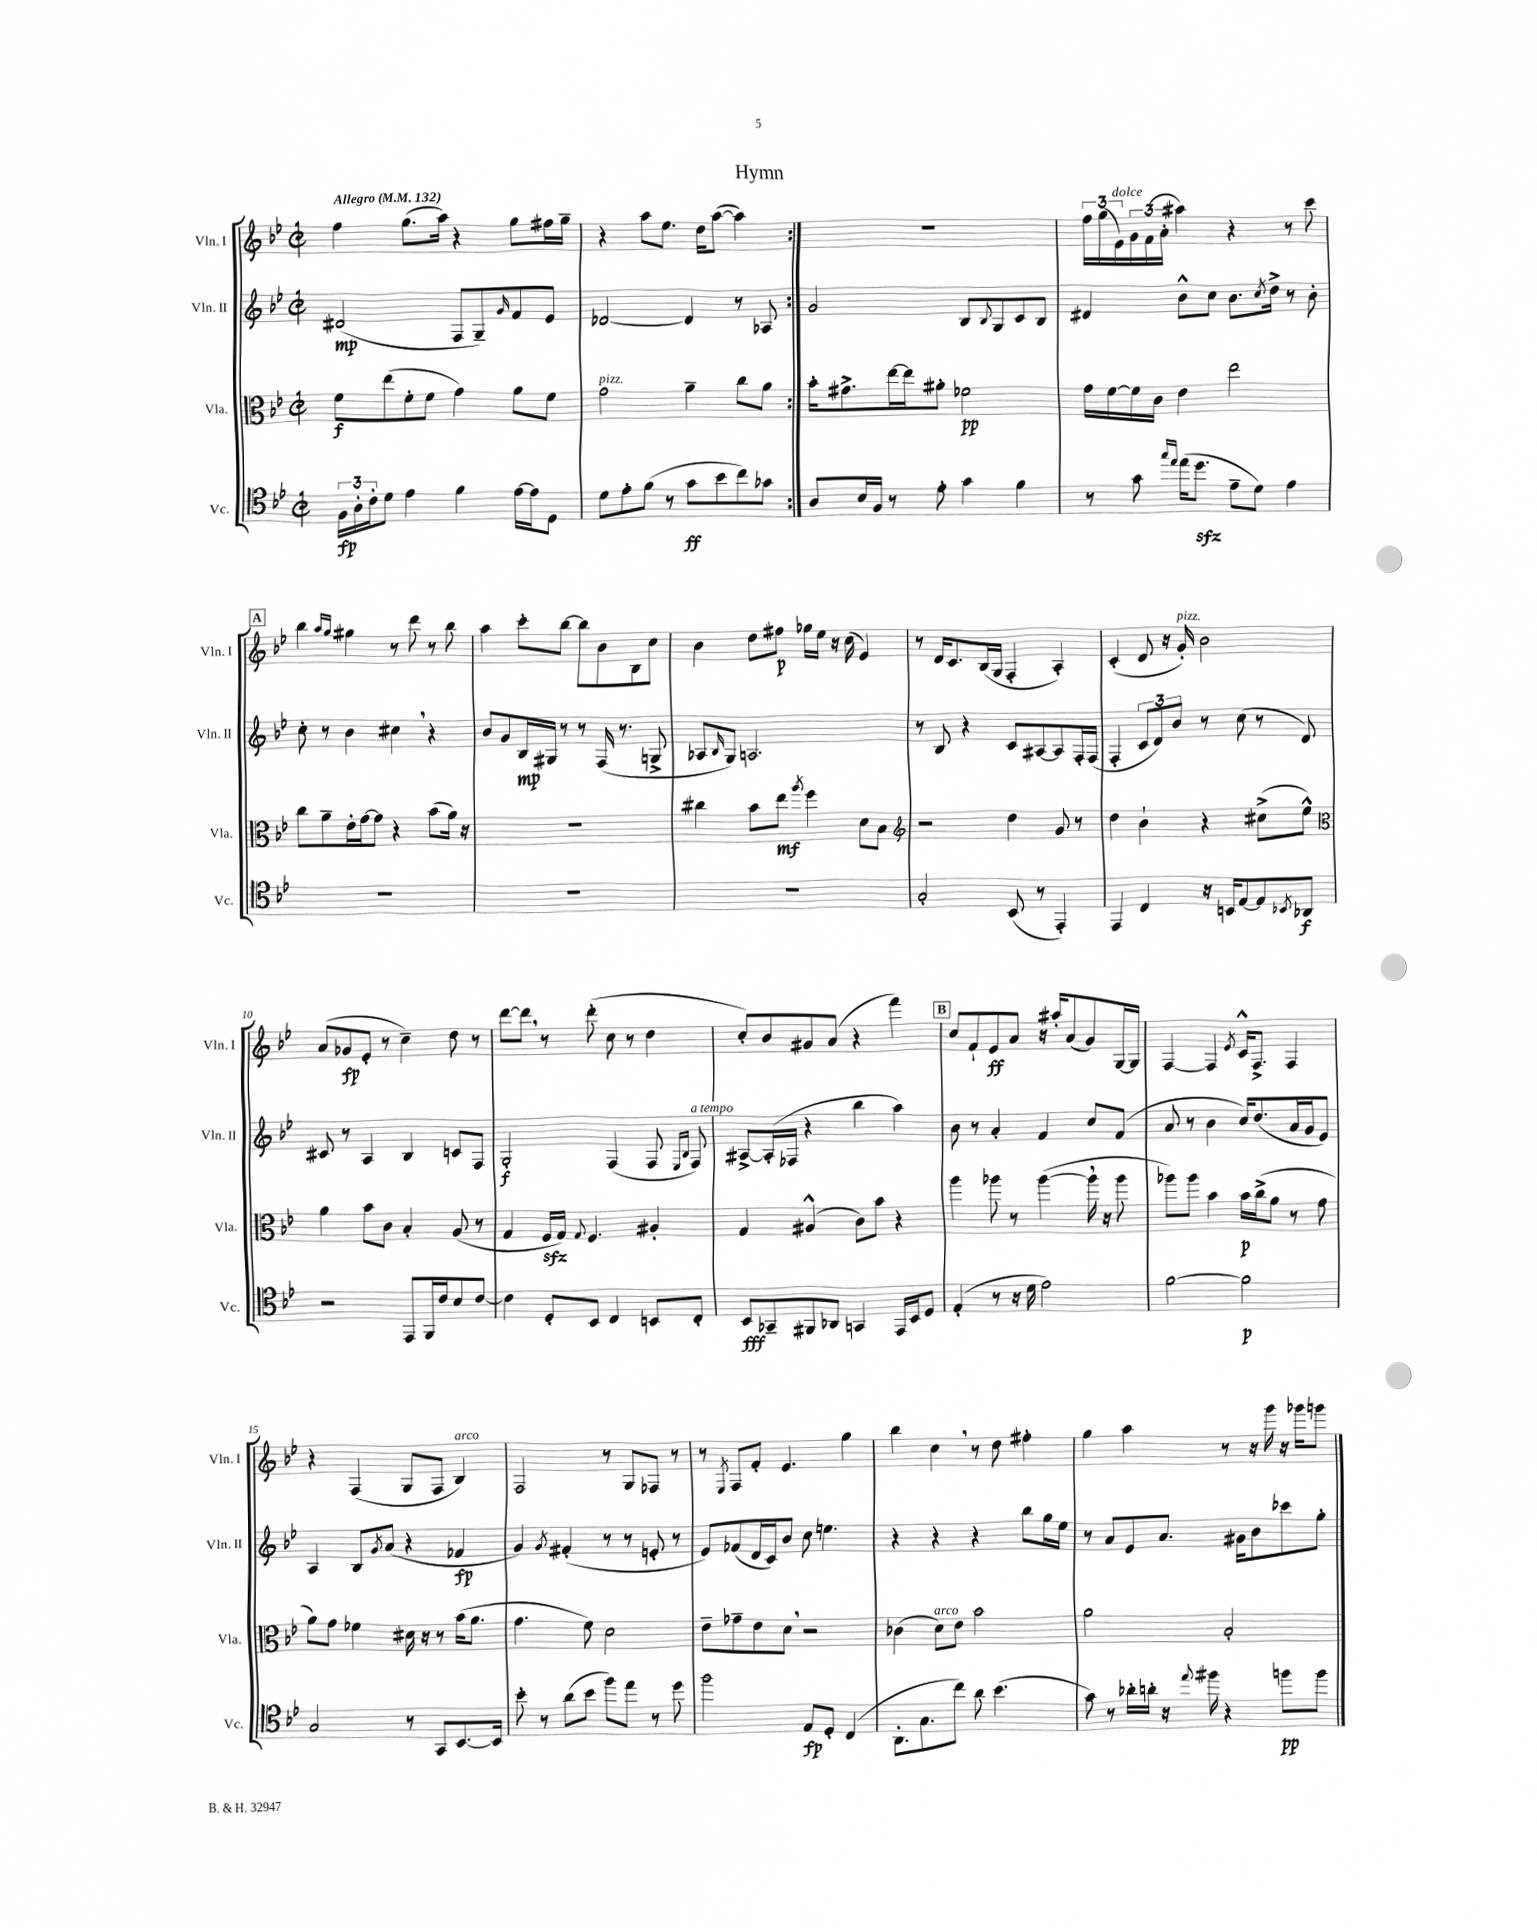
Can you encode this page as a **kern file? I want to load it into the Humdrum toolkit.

**kern	**dynam	**kern	**dynam	**kern	**dynam	**kern	**dynam
*part4	*part4	*part3	*part3	*part2	*part2	*part1	*part1
*staff4	*staff4	*staff3	*staff3	*staff2	*staff2	*staff1	*staff1
*I"Vc.	*	*I"Vla.	*	*I"Vln. II	*	*I"Vln. I	*
*I'Vc.	*	*I'Vla.	*	*I'Vln. II	*	*I'Vln. I	*
*clefC4	*	*clefC3	*	*clefG2	*	*clefG2	*
*k[b-e-]	*	*k[b-e-]	*	*k[b-e-]	*	*k[b-e-]	*
*M2/2	*	*M2/2	*	*M2/2	*	*M2/2	*
*met(c|)	*	*met(c|)	*	*met(c|)	*	*met(c|)	*
*MM132	*	*MM132	*	*MM132	*	*MM132	*
=1	=1	=1	=1	=1	=1	=1	=1
!	!	!	!	!	!	!LO:TX:a:B:t=Allegro	!
24F\LL	fp	8f\L	f	(2d#X/	mp	4ff\	.
24A'\	.	.	.	.	.	.	.
24c'\J	.	.	.	.	.	.	.
8d\J	.	(8ee-\	.	.	.	.	.
4e-\	.	8f'\	.	.	.	(8.gg\L	.
.	.	8f\J	.	.	.	.	.
.	.	.	.	.	.	16aa\Jk)	.
4f\	.	4g\)	.	8F/L	.	4r	.
.	.	.	.	8G~/)	.	.	.
.	.	.	.	16qqg/	.	.	.
[16e-\LL	.	8a\L	.	8f/	.	8gg\L	.
16e-\J]	.	.	.	.	.	.	.
8D\J	.	8f\J	.	8e-/J	.	16ff#X\L	.
.	.	.	.	.	.	16gg~\JJ	.
=2	=2	=2	=2	=2	=2	=2	=2
!	!	!LO:TX:a:i:t=pizz.	!	!	!	!	!
8d\L	.	2g\	.	[2d-X/	.	4r	.
8e-'\	.	.	.	.	.	.	.
(8f\J	.	.	.	.	.	8aa\L	.
8r	.	.	.	.	.	8.ee-\J	.
8g\L	ff	4a~\	.	4d-/]	.	.	.
.	.	.	.	.	.	16dd\KL	.
8b-\	.	.	.	.	.	([8aa\J	.
8cc\)	.	8cc\L	.	8r	.	4aa\])	.
8g-X\J	.	8a\J	.	8A-X/	.	.	.
=3:|!	=3:|!	=3:|!	=3:|!	=3:|!	=3:|!	=3:|!	=3:|!
8A/L	.	16b-'\KL	.	2g/	.	1r	.
.	.	8.g#X^\	.	.	.	.	.
16B-/L	.	.	.	.	.	.	.
16F/JJ	.	.	.	.	.	.	.
8r	.	[16ee-\L	.	.	.	.	.
.	.	16ee-\J]	.	.	.	.	.
8e-'\	.	8a#X'\J	.	.	.	.	.
4g\	.	2f-X\	pp	8B-/L	.	.	.
.	.	.	.	8qqB-/	.	.	.
.	.	.	.	8G/	.	.	.
4f\	.	.	.	8c/	.	.	.
.	.	.	.	8B-/J	.	.	.
=4	=4	=4	=4	=4	=4	=4	=4
8r	.	16g\LL	.	4d#X/	.	24ff\LL	.
.	.	.	.	.	.	(24gg\	.
.	.	[16f\	.	.	.	.	.
!	!	!	!	!	!	!LO:TX:a:i:t=dolce	!
.	.	.	.	.	.	24e-\)	.
8g\	.	16f\]	.	.	.	24g\	.
.	.	.	.	.	.	(24f\	.
.	.	16c\JJ	.	.	.	.	.
.	.	.	.	.	.	24a'\JJ	.
16qqgg/LL	.	.	.	.	.	.	.
16qqee-/JJ	.	.	.	.	.	.	.
(16ee-\KL	.	4e-\	.	8b-^^\L	.	4aa#X\)	.
8.ddzz\J	.	.	.	.	.	.	.
.	.	.	.	8cc\J	.	.	.
8e-~\L	.	2ee-\	.	8.b-\L	.	4r	.
8d\J)	.	.	.	.	.	.	.
.	.	.	.	8qcc/	.	.	.
.	.	.	.	16dd^\Jk	.	.	.
4e-\	.	.	.	8r	.	8r	.
.	.	.	.	8b-'\	.	8ccc\	.
!!LO:LB:g=z
!!LO:REH:place=s1:t=A
=5	=5	=5	=5	=5	=5	=5	=5
1r	.	8cc\L	.	8cc'\	.	4bb-\	.
.	.	8a~\	.	8r	.	.	.
.	.	.	.	.	.	16qqaa/LL	.
.	.	.	.	.	.	16qqgg/JJ	.
.	.	16e-'\L	.	4b-\	.	4gg#X\	.
.	.	[16g\J	.	.	.	.	.
.	.	8g\J]	.	.	.	.	.
.	.	4r	.	4cc#X,\	.	8r	.
.	.	.	.	.	.	8ddd\	.
.	.	(8b-\L	.	4r	.	8r	.
.	.	16a\Jk)	.	.	.	8bb-\	.
.	.	16r	.	.	.	.	.
=6	=6	=6	=6	=6	=6	=6	=6
1r	.	1r	.	8b-/L	.	4aa\	.
.	.	.	.	8g/	.	.	.
.	.	.	.	16B-/L	mp	8ccc'\L	.
.	.	.	.	16G#X/JJ	.	.	.
.	.	.	.	8r	.	[8bb-\J	.
.	.	.	.	8r	.	8bb-\L]	.
.	.	.	.	(16F/	.	8b-\	.
.	.	.	.	8.r	.	.	.
.	.	.	.	.	.	8B-\	.
.	.	.	.	8Gn^/	.	8cc\J	.
=7	=7	=7	=7	=7	=7	=7	=7
1r	.	4cc#X\	.	8A-X/L	.	4b-\	.
.	.	.	.	16qqB-/	.	.	.
.	.	.	.	8G/J)	.	.	.
.	.	8b-\L	.	2.An/	.	8dd\L	.
.	.	8ee-\J	mf	.	.	8ff#X\J	p
.	.	8qaa/	.	.	.	.	.
.	.	4ff\	.	.	.	16gg-X\LL	.
.	.	.	.	.	.	16ee-\JJ	.
.	.	.	.	.	.	16r	.
.	.	.	.	.	.	(16cc\	.
.	.	8d\L	.	.	.	4e-/)	.
.	.	8B-\J	.	.	.	.	.
=8	=8	=8	=8	=8	=8	=8	=8
*	*	*clefG2	*	*	*	*	*
2G'/	.	2r	.	8r	.	8r	.
.	.	.	.	8B-/	.	16d/KL	.
.	.	.	.	.	.	8.c/	.
.	.	.	.	4r	.	.	.
.	.	.	.	.	.	(16B-/L	.
.	.	.	.	.	.	16G/JJ	.
(8BB-/	.	4dd\	.	8c/L	.	4F'/	.
8r	.	.	.	[8A#X/	.	.	.
4EE-'/)	.	8g/	.	8A#/]	.	4A'/)	.
.	.	8r	.	16F'/L	.	.	.
.	.	.	.	(16F/JJ	.	.	.
=9	=9	=9	=9	=9	=9	=9	=9
4EE-/	.	4dd\	.	4F'/	.	(4c'/	.
4C/	.	4b-`\	.	12c/L	.	8d/	.
.	.	.	.	12d/)	.	.	.
.	.	.	.	.	.	16r	.
.	.	.	.	12b-/J	.	.	.
!	!	!	!	!	!	!LO:TX:a:i:t=pizz.	!
.	.	.	.	.	.	16g'/)	.
16r	.	4r	.	8r	.	2b-\	.
16BBn/KL	.	.	.	.	.	.	.
[8E-/	.	.	.	(8cc\	.	.	.
8E-/]	.	(8cc#X^\L	.	8r	.	.	.
8qBB-X/	.	.	.	.	.	.	.
8AA-X/J	f	8ee-^^\J)	.	8d/)	.	.	.
!!LO:LB:g=z
=10	=10	=10	=10	=10	=10	=10	=10
*	*	*clefC3	*	*	*	*	*
2r	.	4a\	.	8c#X/	.	(8a/L	.
.	.	.	.	8r	.	8g-X/	fp
.	.	8b-\L	.	4A/	.	8e-'/J	.
.	.	8c\J	.	.	.	8r	.
8EE-/L	.	4B-'/	.	4B-/	.	4cc~\)	.
16FF/L	.	.	.	.	.	.	.
16c/J	.	.	.	.	.	.	.
8B-/	.	(8A/	.	8cn/L	.	8dd\	.
[8c/J	.	8r	.	8F/J	.	8r	.
=11	=11	=11	=11	=11	=11	=11	=11
4c\]	.	4G/	.	2G'/	f	[8ddd\L	.
.	.	.	.	.	.	8ddd,\J]	.
8D'/L	.	16Fzz/LL	.	.	.	8r	.
.	.	16G/JJ)	.	.	.	.	.
.	.	8qqG/	.	.	.	.	.
8BB-/J	.	4.F/	.	.	.	(8ddd'\	.
4C/	.	.	.	(4F/	.	8cc\	.
.	.	.	.	.	.	8r	.
8BBn/L	.	4A#X'/	.	8F/	.	4dd\	.
.	.	.	.	16qqE-/LL	.	.	.
.	.	.	.	16qqB-/JJ	.	.	.
!	!	!	!	!LO:TX:a:i:t=a tempo	!	!	!
8C'/J	.	.	.	8F/)	.	.	.
=12	=12	=12	=12	=12	=12	=12	=12
8BB-/L	fff	4G/	.	[8A#X^/L	.	8cc'/L)	.
8GG-X~/	.	.	.	(16A#'/L]	.	8b-/	.
.	.	.	.	16F-X/JJ	.	.	.
8FF#X/	.	(4A#X^^/	.	4r	.	8g#X/	.
8AA-X/J	.	.	.	.	.	(8a/J	.
4GGn/	.	8c\L)	.	4bb-\	.	4r	.
.	.	8b-\J	.	.	.	.	.
16EE-/LL	.	4r	.	4aa\)	.	4fff\)	.
16BB-/J	.	.	.	.	.	.	.
8D/J	.	.	.	.	.	.	.
!!LO:REH:place=s1:t=B
=13	=13	=13	=13	=13	=13	=13	=13
(4E-'/	.	4aa\	.	8b-\	.	8cc/L	.
.	.	.	.	8r	.	8f`/	.
8r	.	8aa-X\	.	4a'/	.	8e-/	ff
16r	.	8r	.	.	.	8a/J	.
16d\	.	.	.	.	.	.	.
2e-\)	.	([4aa-\	.	4f/	.	16r	.
.	.	.	.	.	.	16aa#X'/KL	.
.	.	.	.	.	.	(8a/	.
.	.	16aa-,\]	.	8cc/L	.	8g/)	.
.	.	16r	.	.	.	.	.
.	.	8aa-\	.	(8f/J	.	[16G/L	.
.	.	.	.	.	.	16G/JJ]	.
=14	=14	=14	=14	=14	=14	=14	=14
[2f\	.	8aa-X\L)	.	8a/	.	[4F/	.
.	.	8aa-\J	.	8r	.	.	.
.	.	4b-\	.	4b-\	.	4F/]	.
.	.	.	.	.	.	8qe-/	.
2f\]	p	16b-\LL	p	16cc/KL)	.	16c^^/KL	.
.	.	(16cc^\J	.	(8.dd/	.	8.F^/J	.
.	.	8a\J	.	.	.	.	.
.	.	8r	.	16a/L	.	4F/	.
.	.	.	.	16g/J	.	.	.
.	.	8g\	.	8e-/J)	.	.	.
!!LO:LB:g=z
=15	=15	=15	=15	=15	=15	=15	=15
2G/	.	8a\L)	.	4A/	.	4r	.
.	.	8g\J	.	.	.	.	.
.	.	4f-X\	.	8B-/L	.	(4F/	.
.	.	.	.	8qg/	.	.	.
.	.	.	.	(8a/J	.	.	.
8r	.	16d#X\	.	4r	.	8G/L	.
.	.	16r	.	.	.	.	.
8GG/L	.	8r	.	.	.	8F/J	.
!	!	!	!	!	!	!LO:TX:a:i:t=arco	!
[8.BB-/	.	(16b-\KL	.	4f-X/	fp	4B-/)	.
.	.	8.a\J	.	.	.	.	.
16BB-/Jk]	.	.	.	.	.	.	.
=16	=16	=16	=16	=16	=16	=16	=16
8b-'\	.	4.g\	.	4g/)	.	2F/	.
8r	.	.	.	.	.	.	.
.	.	.	.	8qg/	.	.	.
(8a\L	.	.	.	(4f#X'/	.	.	.
8b-\J	.	8f\)	.	.	.	.	.
8ff\L)	.	2d\	.	8r	.	8r	.
8ee-\J	.	.	.	8r	.	8G/L	.
8r	.	.	.	8en'/	.	8F-X/J	.
8dd\	.	.	.	8r	.	8r	.
=17	=17	=17	=17	=17	=17	=17	=17
2ff\	.	8e-~\L	.	8e-/L)	.	8r	.
.	.	.	.	.	.	8qE-/	.
.	.	8g-X~\	.	(8f-X/	.	8F/L	.
.	.	8e-\	.	16d/L	.	8f'/J	.
.	.	.	.	16c/J)	.	.	.
.	.	8d,\J	.	8b-/J	.	4.e-/	.
8E-/L	fp	2r	.	8cc\	.	.	.
8D'/J	.	.	.	4.een\	.	.	.
(4C/	.	.	.	.	.	4gg\	.
=18	=18	=18	=18	=18	=18	=18	=18
8.AA'\L	.	(4c-X\	.	4r	.	4bb-\	.
8.G\	.	.	.	.	.	.	.
!	!	!LO:TX:a:i:t=arco	!	!	!	!	!
.	.	8d\L)	.	4r	.	4cc,\	.
8cc\J)	.	8e-\J	.	.	.	.	.
8a\	.	2b-\	.	4r	.	8r	.
(4.b-\	.	.	.	.	.	8dd\	.
.	.	.	.	8bb-\L	.	4ff#X'\	.
.	.	.	.	16gg\L	.	.	.
.	.	.	.	16ee-\JJ	.	.	.
=19	=19	=19	=19	=19	=19	=19	=19
8g\)	.	2a\	.	8r	.	4gg\	.
8r	.	.	.	8a/L	.	.	.
16a-X'\LL	.	.	.	8e-/	.	4aa\	.
16an'\JJ	.	.	.	.	.	.	.
16r	.	.	.	8.a/J	.	.	.
8qqee-/	.	.	.	.	.	.	.
16ff#X\	.	.	.	.	.	.	.
4r	.	2B-'/	.	.	.	8r	.
.	.	.	.	16g#X\KL	.	.	.
.	.	.	.	8b-\	.	16r	.
.	.	.	.	.	.	16ggg\	.
8ffn\L	pp	.	.	8ccc-X\	.	16r	.
.	.	.	.	.	.	16ggg-X\KL	.
8ff\J	.	.	.	8gg'\J	.	8gggn\J	.
==	==	==	==	==	==	==	==
*-	*-	*-	*-	*-	*-	*-	*-
